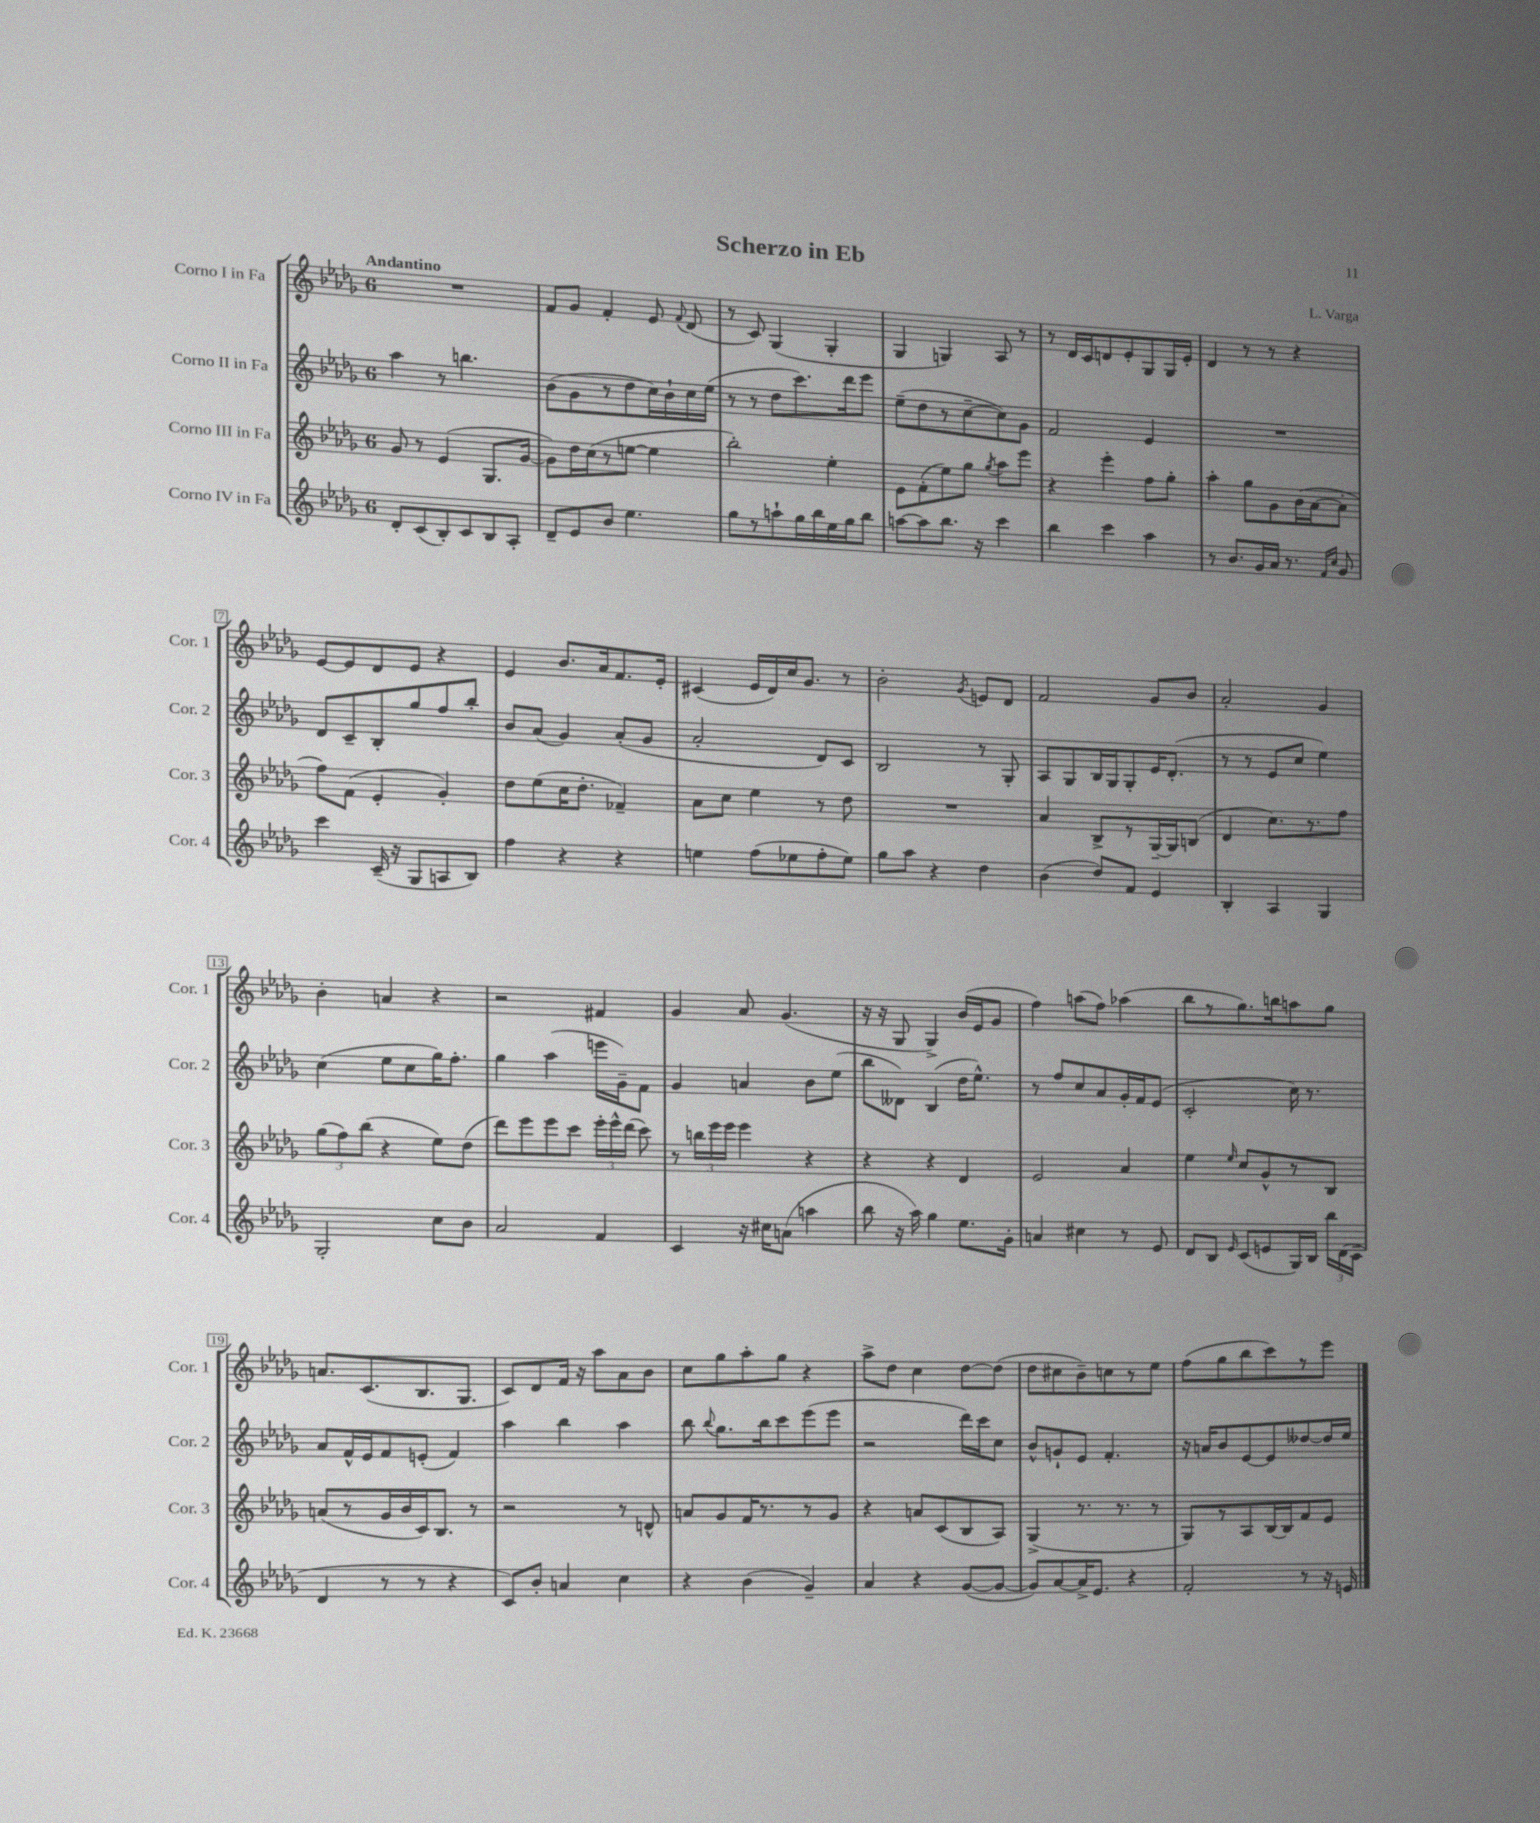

**kern	**kern	**kern	**kern
*part4	*part3	*part2	*part1
*staff4	*staff3	*staff2	*staff1
*I"Corno IV in Fa	*I"Corno III in Fa	*I"Corno II in Fa	*I"Corno I in Fa
*I'Cor. 4	*I'Cor. 3	*I'Cor. 2	*I'Cor. 1
*clefG2	*clefG2	*clefG2	*clefG2
*k[b-e-a-d-g-]	*k[b-e-a-d-g-]	*k[b-e-a-d-g-]	*k[b-e-a-d-g-]
*M6/8	*M6/8	*M6/8	*M6/8
=1	=1	=1	=1
!	!	!	!LO:TX:a:B:t=Andantino
8d-'/L	8g-/	4aa-\	2.r
(8c/	8r	.	.
8B-'/)	(4e-/	8r	.
8c/	.	4.bbn\	.
8B-/	8.G-/L	.	.
8A-'/J	.	.	.
.	[16g-/Jk	.	.
=2	=2	=2	=2
8d-~/L	8g-\L])	(8b-\L	8f/L
8e-/	16dd-\L	8g-\	8g-/J
.	(16cc\J	.	.
8b-/J	8r	8r	4f'/
4.ee-\	[8een\J	8dd-\	.
.	4ee\]	16cc\L)	8e-/
.	.	16b-`\	.
.	.	.	8qqf/
.	.	16cc\	(8d-/
.	.	(16ee-\JJ	.
=3	=3	=3	=3
8gg-\L	2bb-'\)	8r	8r
8r	.	8r	8c/)
8aan`\	.	8dd-\L	(4G-/
16gg-\L	.	8.ccc\)	.
16bb-\	.	.	.
16ee-\	4ee-'\	.	4G-'/
16gg-\J	.	16ddd-\k	.
8bb-\J	.	8eee-\J	.
=4	=4	=4	=4
[8aan\L	8e-\L	(8ee-~\L	4G-/
8aa\]	(8f'\	8dd-\	.
8.bb-\J	8ee-\)	8r	4Gn/)
.	8gg-\J	[8cc~\	.
16r	.	.	.
.	8qgg-/	.	.
4ccc\	8aa-\L	8cc\])	8A-/
.	8eee-\J	8g-\J	8r
=5	=5	=5	=5
4bb-\	4r	2f/	8r
.	.	.	16d-/LL
.	.	.	16c/J
4ccc\	4eee-'\	.	8dn/
.	.	.	8e-'/
4aa-\	8ff\L	4e-/	8G-/
.	8gg-'\J	.	16G-/L
.	.	.	16e-'/JJ
=6	=6	=6	=6
8r	4aa-'\	2.r	4d-/
8.b-/L	.	.	.
.	8gg-\L	.	8r
16g-/L	.	.	.
16a-/JJ	8g-\	.	8r
8.r	.	.	.
.	(16b-\L	.	4r
.	[16a-\J	.	.
16qqf/LL	.	.	.
16qqcc/JJ	.	.	.
8g-/	8a-'\J]	.	.
!!LO:LB:g=z
=7	=7	=7	=7
4ccc\	8ff\L)	8d-/L	[8e-/L
.	(8f\J	8c~/	8e-/]
(16c~/	4e-'/	8B-'/	8d-/
16r	.	.	.
8G-/L	.	8gg-/	8e-/J
8An/	4g-'/)	8ff/	4r
8B-/J)	.	8bb-'/J	.
=8	=8	=8	=8
4ff\	8dd-\L	8b-/L	4e-/
.	(8ee-\	(8a-/J	.
4r	16cc\K	4g-/)	8.b-/L
.	8.dd-'\J	.	.
.	.	.	16a-/k
4r	4f-X~/)	(8a-'/L	8.f/
.	.	8g-/J	.
.	.	.	16e-'/Jk
=9	=9	=9	=9
4een\	8a-\L	2a-'/	(4c#X/
.	8cc\J	.	.
(8ff\L	4ee-\	.	16e-/LL
.	.	.	16d-/)
8ee-X\	.	.	16cc/J
.	.	.	8.g-/J
8ff'\	8r	8d-/L)	.
8ee-\J)	8dd-\	8c/J	8r
=10	=10	=10	=10
8gg-\L	2.r	2B-/	2b-'\
8aa-\J	.	.	.
4r	.	.	.
.	.	.	8qg-/
4dd-\	.	8r	8en/L
.	.	8G-'/	8d-/J
=11	=11	=11	=11
(4b-\	4a-/	8A-/L	2f/
.	.	8G-/	.
8dd-/L)	8B-^/L	16B-/L	.
.	.	16G-/J	.
8f/J	8r	8G-'/	.
4e-/	[16G-~/L	16e-/K	8g-/L
.	16G-/J]	(8.d-'/J	.
.	(8Bn/J	.	8b-/J
=12	=12	=12	=12
4B-'/	4d-/	8r	2a-'/
.	.	8r	.
4A-/	8.cc\L)	8e-/L	.
.	.	8cc/J	.
.	8.r	.	.
4G-/	.	4ee-\)	4g-/
.	8ff\J	.	.
!!LO:LB:g=z
=13	=13	=13	=13
2G-'/	(12gg-\L	(4cc\	4b-'\
.	12ff\)	.	.
.	(12bb-\J	.	.
.	4r	8ee-\L	4an/
.	.	8cc\	.
8cc\L	8ee-\L)	16gg-\K)	4r
.	.	8.ff'\J	.
8b-\J	(8dd-\J	.	.
=14	=14	=14	=14
2a-/	8ddd-\L)	4gg-\	2r
.	8eee-\	.	.
.	8eee-\	(4aa-\	.
.	8ccc\J	.	.
4f/	24eee-'\LL	16eeen\LL	4f#X/
.	24eee-^^\	.	.
.	.	16g-~\J)	.
.	(24ddd-\JJ	.	.
.	8ccc\)	8f\J	.
=15	=15	=15	=15
4c/	8r	4g-/	4g-/
.	24bbn\LL	.	.
.	24eee-\	.	.
.	24eee-\JJ	.	.
16r	4eee-\	4an/	8a-/
16cc#X\KL	.	.	.
(8an\J	.	.	(4.g-/
4aan\	4r	8b-\L	.
.	.	(8ee-\J	.
=16	=16	=16	=16
8bb-\	4r	8bb-\L	16r
.	.	.	16r
16r	.	8d--X\J)	8G-/
16aa-\)	.	.	.
4gg-\	4r	(4B-/	4G-^/)
8.ee-\L	4d-/	16dd-\KL	(16b-/LL
.	.	8.ee-^^\J)	16e-/J
.	.	.	8g-/J
16g-'\Jk	.	.	.
=17	=17	=17	=17
4an/	2e-/	8r	4ff\)
.	.	8ff/L	.
4cc#X\	.	8cc/	(8aan\L
.	.	8a-/	8ff\J)
8r	4a-/	16g-'/L	(4aa-X\
.	.	16f/J	.
8e-/	.	(8e-/J	.
=18	=18	=18	=18
8d-/L	4ee-\	2c'/	8bb-\L
8B-/J	.	.	8r
16qqe-/	16qqee-/	.	.
(8c/L	8cc/L	.	8.gg-\)
8en/	8g-^^/	.	.
.	.	.	16bbn\k
16G-/L)	8r	16cc\)	8aan\
16B-/JJ	.	8.r	.
24bb-\LL	8B-/J	.	8gg-\J
(24d-\	.	.	.
24c~\JJ	.	.	.
!!LO:LB:g=z
=19	=19	=19	=19
4d-/	(8an/L	8a-/L	8.an/L
.	8r	16f^^/L	.
.	.	16e-/J	(8.c/
8r	16g-/L	8f/	.
.	16b-/	.	.
8r	16c/J)	(8en'/J	8.B-/
.	8.B-/J	.	.
4r	.	4f/)	.
.	.	.	8.G-/J
.	8r	.	.
=20	=20	=20	=20
8c/L)	2r	4aa-\	8c/L)
8b-'/J	.	.	8d-/
4an/	.	4bb-\	16f/Jk
.	.	.	16r
.	.	.	8aa-\L
4cc\	8r	4aa-\	8a-\
.	8dn^^/	.	8b-\J
=21	=21	=21	=21
4r	8an/L	8bb-\	8cc\L
.	.	8qqbb-/	.
.	8g-/	8.gg-\L	8gg-\
(4b-\	16f/K	.	8aa-'\
.	8.r	16bb-\k	.
.	.	8ccc\	8gg-\J
4g-~/)	8r	(8eee-\	4r
.	8g-/J	8eee-\J	.
=22	=22	=22	=22
4a-/	4r	2r	8aa-^\L
.	.	.	8dd-\J
4r	8an/L	.	4cc\
.	(8c/	.	.
([8g-/L	8B-/	16ddd-\LL)	[8dd-\L
.	.	16ccc\J	.
8g-/J_	8A-/J)	8cc\J	(8dd-\J]
=23	=23	=23	=23
8g-/L])	(4G-^/	8b-^^/L	8dd-\L
[8a-/	.	8gn`/	8cc#X\
16a-^/K]	8.r	8e-/J	8b-~\)
8.e-/J	.	.	.
.	.	4.f'/	8ccn\
.	8.r	.	.
4r	.	.	8r
.	8r	.	8ee-\J
=24	=24	=24	=24
2f'/	8G-/L)	16r	(8ff\L
.	.	16an/KL	.
.	8r	8b-/	8gg-\
.	8A-/	[8e-/	8bb-\
.	[16B-/L	8e-/]	8ccc\)
.	16B-/J]	.	.
8r	8f/	[8dd--X/	8r
16r	8e-/J	16dd--/L]	8eee-\J
16en/	.	16ee-/JJ	.
==	==	==	==
*-	*-	*-	*-
